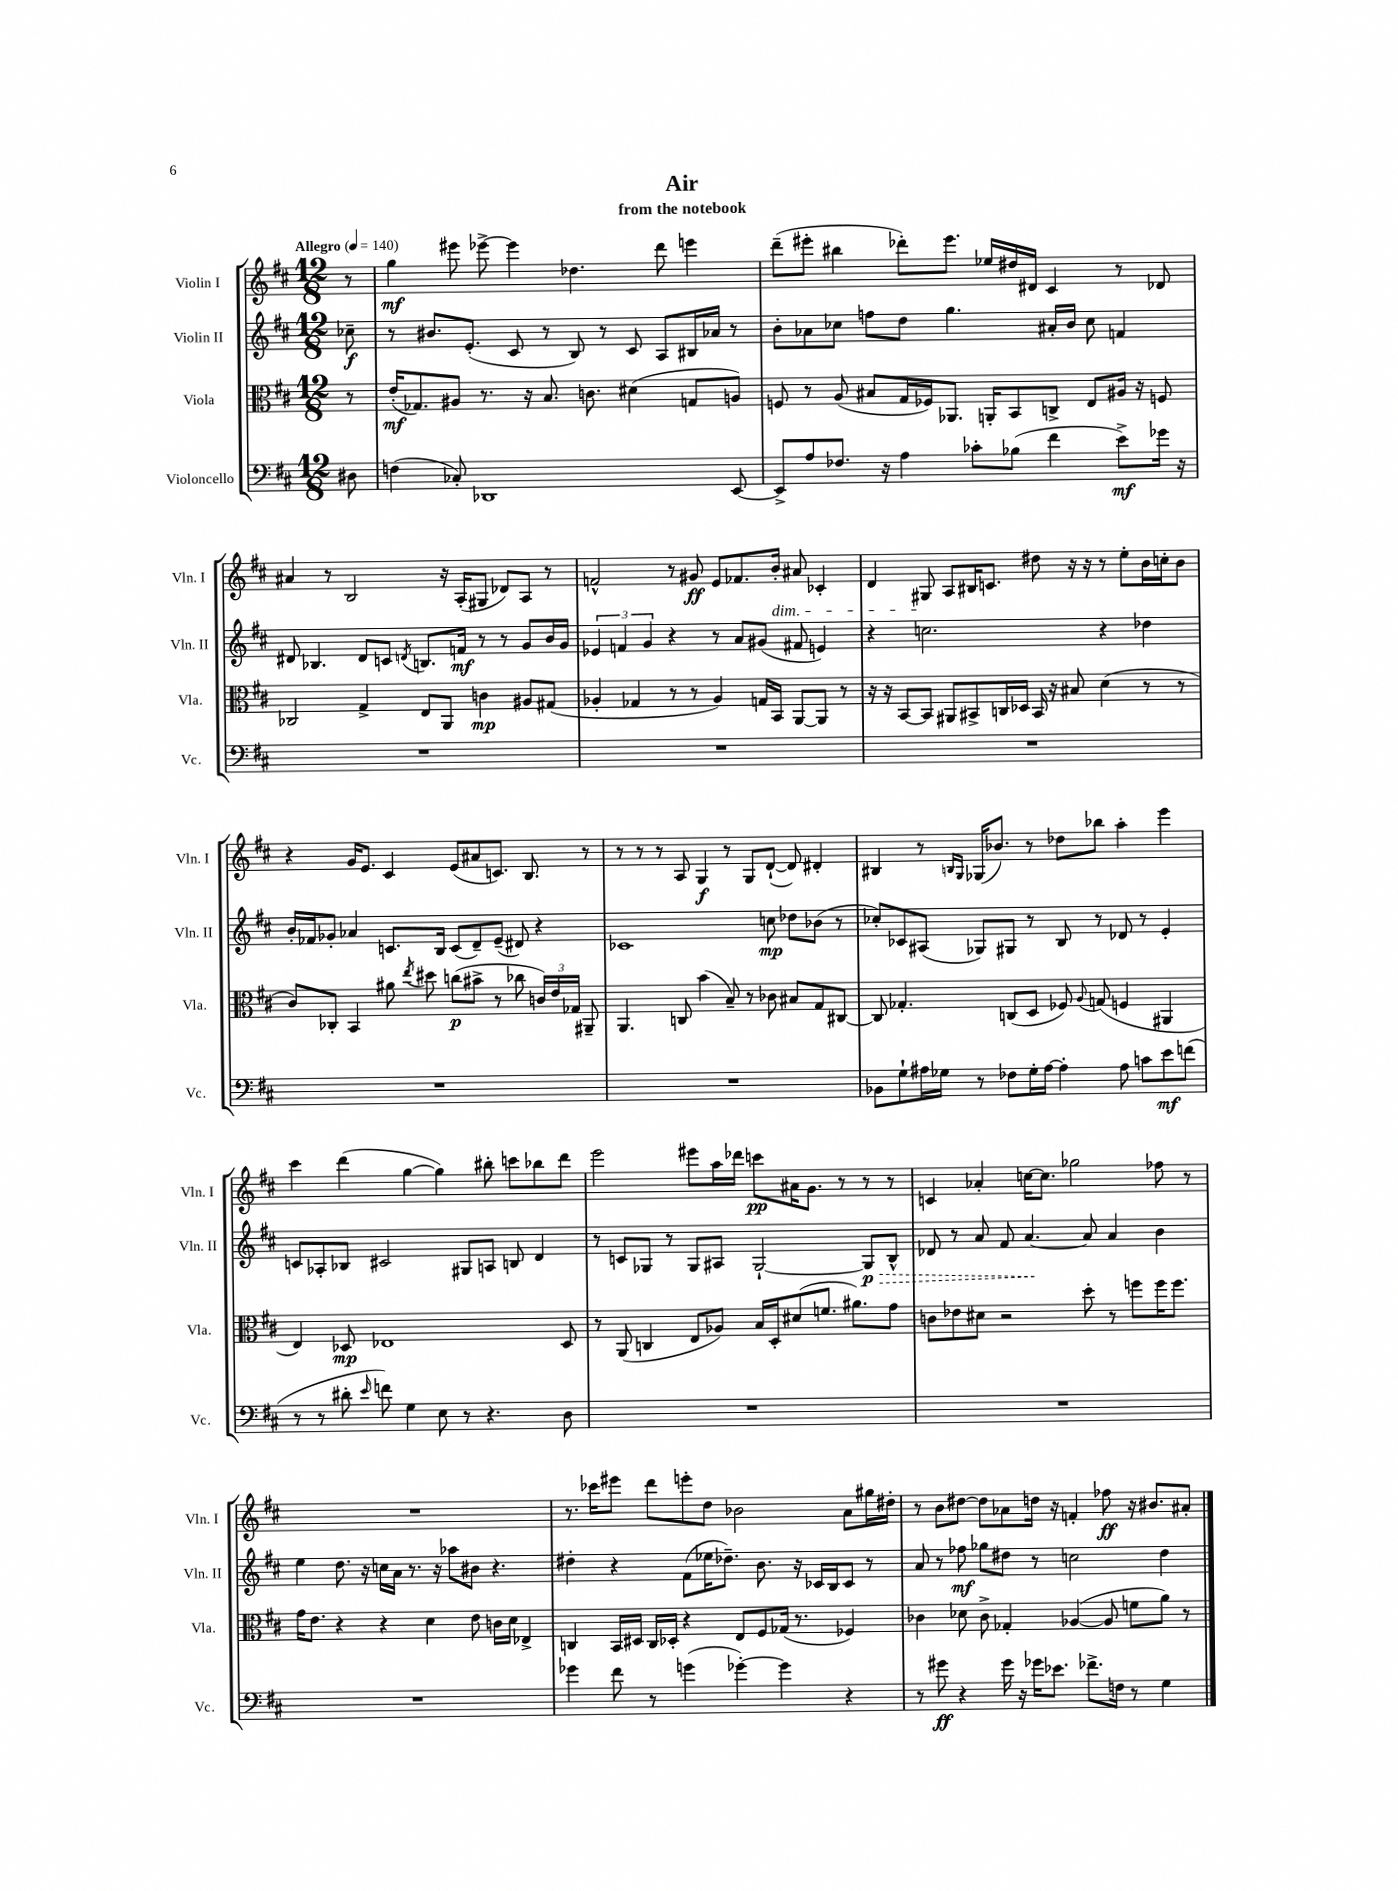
\header { title = "Air" subtitle = "from the notebook" }
<<
\new StaffGroup <<
\new Staff = "s0" \with { instrumentName = "Violin I" shortInstrumentName = "Vln. I" } {
    \clef treble \key d \major \numericTimeSignature \time 12/8 \partial 8 \tempo "Allegro" 4 = 140
    \autoBeamOff r8 |
    g''4\mf eis'''8 ees'''8~-> ees'''4 des''4. d'''8 e'''4 |
    d'''8[--( eis'''8]-. bis''4 des'''8[-.) eis'''8.] ees''16[ dis''16 dis'16] cis'4 r8 des'8 |
    ais'4 r8 b2 r16 a16[-.( gis8] des'8[) a8] r8 |
    f'2-^ r8 gis'8\ff e'8[ fes'8. b'16]-.\dim ais'8 ces'4-. |
    d'4 gis8\! a8[ bis16 c'8.] dis''8 r16 r16 r8 e''8[-. b'16 c''16-. b'8] |
    r4 g'16[ e'8.] cis'4 e'8[( ais'8 c'8.]) b8. r8 |
    r8 r8 r8 a8 g4\f r8 g8[ d'8]~-!( d'8) dis'4-. |
    bis4 r8 \grace { b16[ g16] } ges16[( bes'8.]) r8 des''8[ bes''8] a''4-. e'''4 |
    cis'''4 d'''4( g''4~ g''4) bis''8-. c'''8[ bes''8 d'''8] |
    e'''2 eis'''8[ a''16 des'''16] c'''8[\pp ais'16 g'8.] r8 r8 r8 |
    c'4 aes'4-. c''16[~ c''8.] ges''2 fes''8 r8 |
    R1. |
    r8. ces'''16[ eis'''8] d'''8[ e'''8-. d''8] bes'2 a'8[ gis''16 dis''16]-. |
    r8 b'8[ dis''8]~ dis''8[ aes'8 d''16] r16 f'4-. fes''8\ff r16 bis'8.[ ais'8]-. \bar "|." |
}
\new Staff = "s1" \with { instrumentName = "Violin II" shortInstrumentName = "Vln. II" } {
    \clef treble \key d \major \numericTimeSignature \time 12/8 \partial 8
    \autoBeamOff ces''8--\f |
    r8 bis'8.[ e'8.]-.( cis'8 r8 b8) r8 cis'8 a8[ bis16 aes'16] r8 |
    b'8[-. aes'8 ces''8] f''8[ d''8] g''4. ais'16[-. b'16] ces''8 f'4 |
    dis'8 bes4. dis'8[ c'8] \acciaccatura { d'8 } b8.[ f'16]\mf r8 r8 g'8[ b'16 g'16] |
    \tuplet 3/2 { ees'4 f'4 g'4 } r4 r8 a'8[ gis'8]( fis'8 e'4) |
    r4 c''2. r4 des''4 |
    b'16[-. fes'16 ges'8]-. aes'4 c'8.[ b16] c'8[( d'8--) e'8]--( dis'8) r4 |
    ces'1 c''8\mp des''8[ bes'8]( r8 |
    ces''8[-.) ces'8 ais8]( ges8[) gis8] r8 b8 r8 des'8 r8 e'4-. |
    c'8[ aes8-. bes8] cis'2 gis8[ a8] b8 d'4 |
    r8 c'8[ ges8] r8 ges8[ ais8] ges2~-! \once \override Hairpin.style = #'dashed-line ges8[\p\> b8]-^ |
    des'8 r8 a'8 fis'8 a'4.~\! a'8 a'4 b'4 |
    e''4 d''8. r16 c''16[ a'16] r8. r16 aes''8[ bis'8] r4. |
    dis''4-. r4 fis'8[( ees''16 des''8.]--) b'8. r16 ces'16[ b16 ces'8] r8 |
    a'8 r8 fes''8\mf ges''8[ dis''8] r8 c''2 dis''4 \bar "|." |
}
\new Staff = "s2" \with { instrumentName = "Viola" shortInstrumentName = "Vla." } {
    \clef alto \key d \major \numericTimeSignature \time 12/8 \partial 8
    \autoBeamOff r8 |
    e'16[-.\mf( ges8.) ais8] r8. r16 b8. c'8. dis'4( g8[ a8]) |
    f8 r8 a8( bis8[ g16 fes16) aes,8.] a,16[-. b,8 c8]-> e8[ ais16] r16 f8 |
    ces2 g4-> e8[ a,8] c'4\mp ais8[ gis8]( |
    aes4-. ges4 r8 r8 aes4) g16[ b,16] a,8[~ a,8] r8 |
    r16 r16 b,8[~ b,8] ais,8[ bis,8-> c16 des16] bis,16 r16 bis8 d'4( r8 r8 |
    cis'8[) ces8]-. b,4 ais'8 \acciaccatura { e''8 } dis''8 c''8[\p( bis'8]-> r8 ces''8 \tuplet 3/2 { c'16[) e'16 ges16] } ais,8-- |
    a,4. c8 b'4( b8--) r8 ces'8 bis8[ g8 cis8]~ |
    cis8 ges4.-. c8[( d8] fes8) \appoggiatura { a8 } g8( f4 ais,4 |
    e4) des8\mp ees1 des8 |
    r8 a,8( c4 e8[ aes8]) b16[ d16-. dis'8( f'8.] ais'8.[) g'8] |
    c'8[ ees'8 dis'8] r2 d''8-. r8 f''8[ f''16 f''8.] |
    g'16[ e'8.] r4 r4 d'4 e'8 c'16[ d'16] ees4-> |
    c4 b,16[ dis16] c16[ des16]-. r4 e8[ fis8 ges16]( r8. fes4) |
    ces'4 des'8 ces'8-> ges4-. aes4~( aes8 f'8[ a'8]) r8 \bar "|." |
}
\new Staff = "s3" \with { instrumentName = "Violoncello" shortInstrumentName = "Vc." } {
    \clef bass \key d \major \numericTimeSignature \time 12/8 \partial 8
    \autoBeamOff dis8 |
    f4( ces8-.) des,1 e,8~ |
    e,8[-> a8 fes8.] r16 a4 ces'8[-. bes8]( fis'4 e'8[->\mf) ges'16] r16 |
    R1. |
    R1. |
    R1. |
    R1. |
    R1. |
    bes,8[ g8-! ais16 ges16] r8 fes8[ ges16-. ais16]~ ais4-. ais8 c'8[ e'8\mf f'8]( |
    r8 r8 dis'8-. \grace { e'16 } f'8) g4 e8 r8 r4. d8 |
    R1. |
    R1. |
    R1. |
    ges'4 fis'8 r8 g'4( ges'4~-.) ges'4 r4 |
    r8 gis'8\ff r4 gis'16 r16 ges'16[ ees'8.] fes'8.[-> f16] r8 g4 \bar "|." |
}
>>
>>
\layout { \context { \Score \remove "Bar_number_engraver" } }
